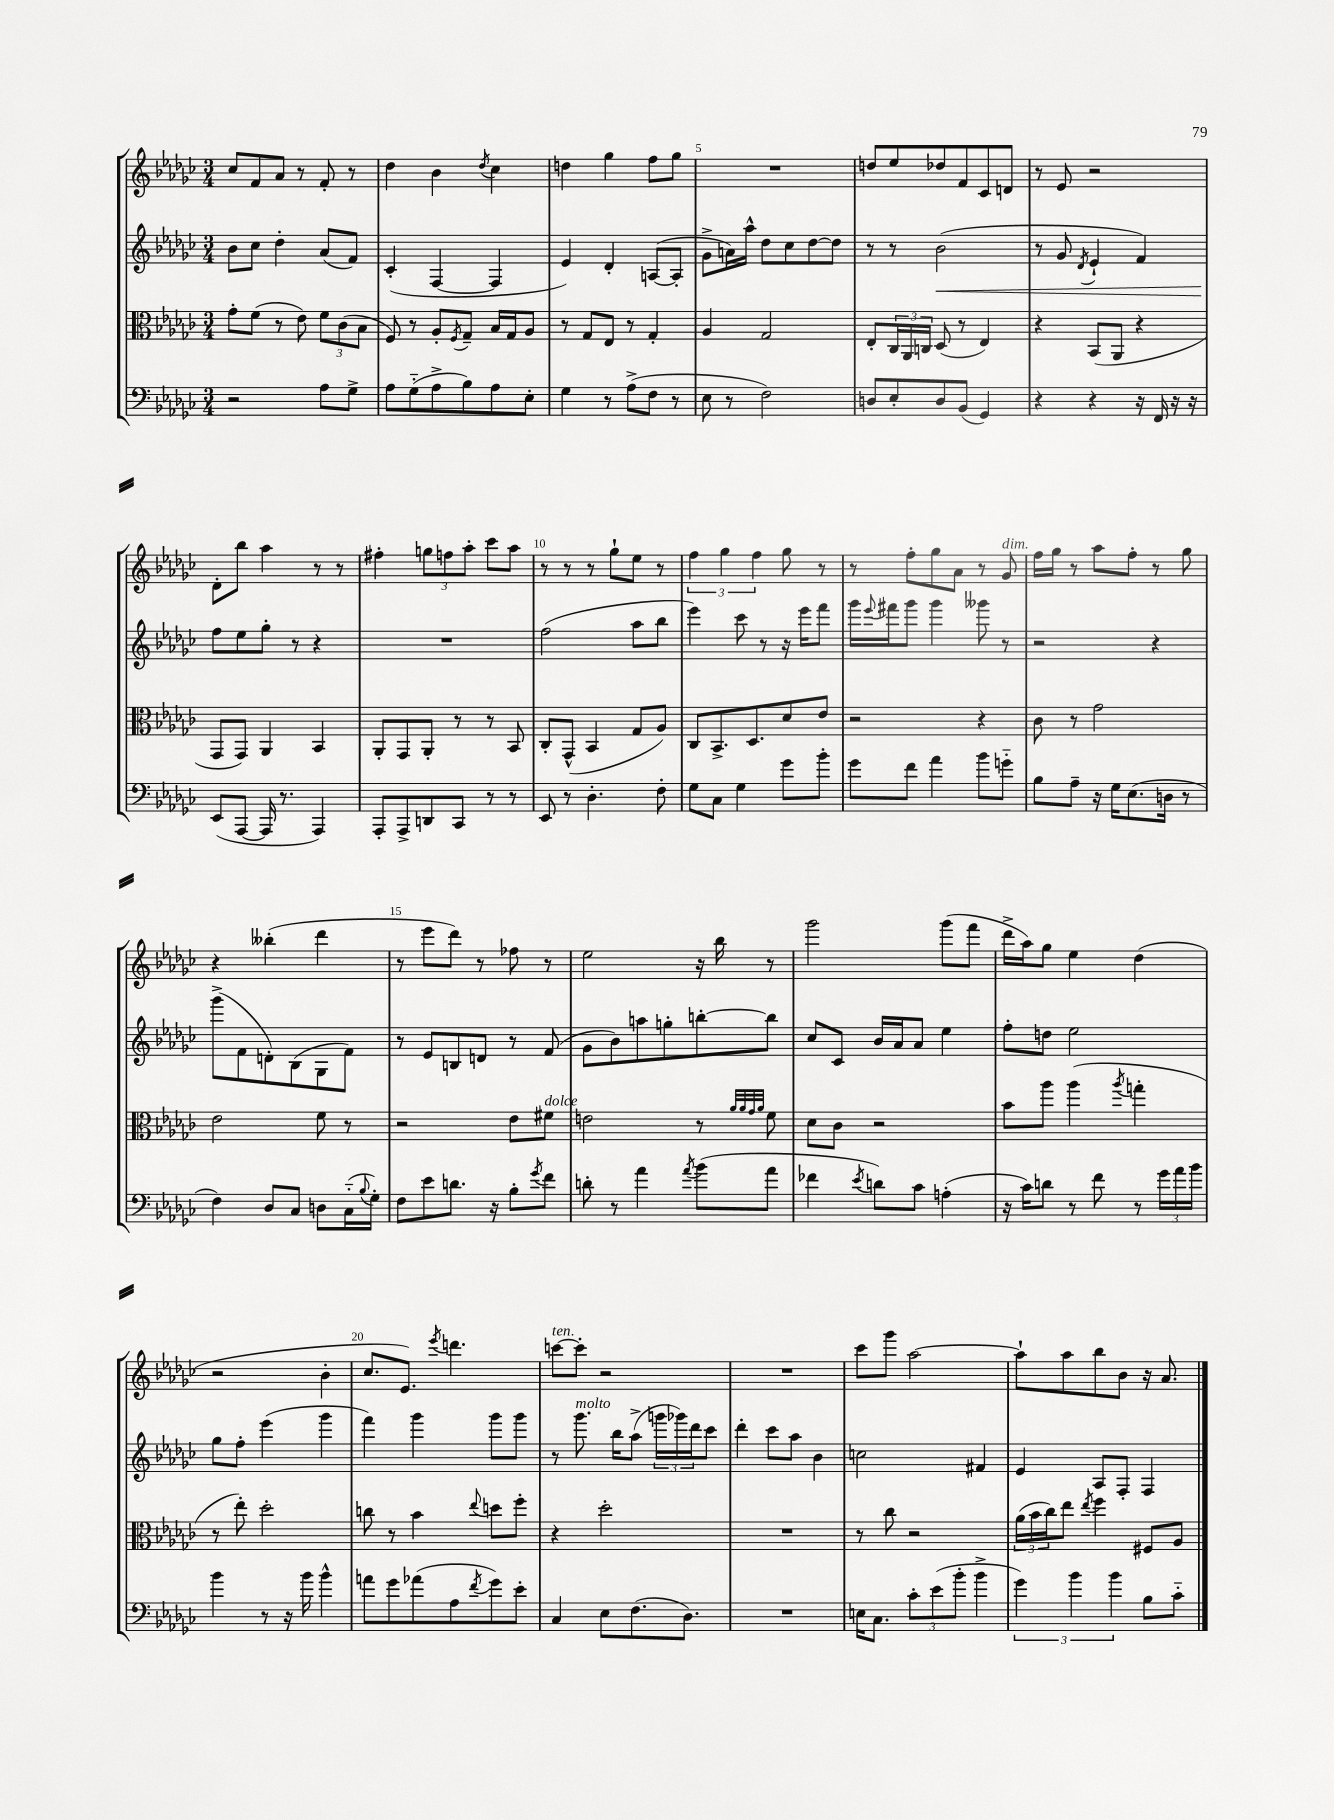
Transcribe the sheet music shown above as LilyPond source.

<<
\new StaffGroup <<
\new Staff = "s0" {
    \clef treble \key ges \major \numericTimeSignature \time 3/4
    ces''8 f'8 aes'8 r8 f'8-. r8 |
    des''4 bes'4 \acciaccatura { des''8 } ces''4 |
    d''4 ges''4 f''8 ges''8 |
    R2. |
    d''8 ees''8 des''8 f'8 ces'8 d'8 |
    r8 ees'8 r2 |
    des'8-. bes''8 aes''4 r8 r8 |
    fis''4-. \tuplet 3/2 { g''8 f''8 aes''8-. } ces'''8 aes''8 |
    r8 r8 r8 ges''8-! ees''8 r8 |
    \tuplet 3/2 { f''4 ges''4 f''4 } ges''8 r8 |
    r8 f''8-. ges''8 aes'8 r8 ges'8^\markup { \italic "dim." } |
    f''16 ges''16 r8 aes''8 f''8-. r8 ges''8 |
    r4 beses''4-.( des'''4 |
    r8 ees'''8 des'''8) r8 fes''8 r8 |
    ees''2 r16 bes''16 r8 |
    ges'''2 ges'''8( f'''8 |
    des'''16-> aes''16) ges''8 ees''4 des''4( |
    r2 bes'4-. |
    ces''8. ees'8.) \acciaccatura { ees'''8 } d'''4. |
    c'''8~^\markup { \italic "ten." } c'''8-. r2 |
    R2. |
    ces'''8 ges'''8 aes''2~ |
    aes''8-! aes''8 bes''8 bes'8 r16 aes'8. \bar "|." |
}
\new Staff = "s1" {
    \clef treble \key ges \major \numericTimeSignature \time 3/4
    bes'8 ces''8 des''4-. aes'8( f'8) |
    ces'4-.( f4~ f4 |
    ees'4) des'4-. a8~( a8-. |
    ges'8-> a'16) aes''16-^ des''8 ces''8 des''8~ des''8 |
    r8 r8 bes'2\<( |
    r8 ges'8 \acciaccatura { des'8 } ees'4-! f'4) |
    f''8\! ees''8 ges''8-. r8 r4 |
    R2. |
    f''2( aes''8 bes''8 |
    ees'''4) ces'''8 r8 r16 ees'''16 f'''8 |
    ges'''16 \appoggiatura { ees'''8 } fis'''16 ges'''8 ges'''4 geses'''8 r8 |
    r2 r4 |
    ges'''8->( f'8 d'8-.) bes8( ges8 f'8) |
    r8 ees'8 b8 d'8 r8 f'8( |
    ges'8 bes'8) a''8 g''8-. b''8~-. b''8 |
    ces''8 ces'8 bes'16 aes'16 aes'8 ees''4 |
    f''8-. d''8 ees''2 |
    ges''8 f''8-. ees'''4( ges'''4 |
    f'''4) ges'''4 ges'''8 ges'''8 |
    r8 ges'''8.^\markup { \italic "molto" } bes''16 aes''8->( \tuplet 3/2 { g'''16 ges'''16) des'''16 } ces'''8 |
    des'''4-. ces'''8 aes''8 bes'4 |
    c''2 fis'4 |
    ees'4 aes8 f8-. f4 \bar "|." |
}
\new Staff = "s2" {
    \clef alto \key ges \major \numericTimeSignature \time 3/4
    ges'8-. f'8( r8 ees'8) \tuplet 3/2 { f'8 ces'8( bes8 } |
    f8) r8 aes8-. \acciaccatura { f8 } ges8-- bes16 ges16 aes8 |
    r8 ges8 ees8 r8 ges4-. |
    aes4 ges2 |
    ees8-. \tuplet 3/2 { ces16 aes,16 c16 } des8( r8 ees4) |
    r4 bes,8( aes,8 r4 |
    ges,8 ges,8) aes,4 bes,4 |
    aes,8-. ges,8 aes,8-. r8 r8 bes,8 |
    ces8-. ges,8-^( bes,4 ges8 aes8) |
    ces8 bes,8.-> des8. des'8 ees'8 |
    r2 r4 |
    ces'8 r8 ges'2 |
    ees'2 f'8 r8 |
    r2 ees'8 fis'8^\markup { \italic "dolce" } |
    e'2 r8 \grace { aes'32 aes'32 ges'32 aes'32 } f'8 |
    des'8 ces'8 r2 |
    bes'8 aes''8 aes''4( \acciaccatura { aes''8 } g''4-. |
    r8 ees''8-.) des''2-. |
    c''8 r8 bes'4 \appoggiatura { ees''8 } d''8 f''8-. |
    r4 des''2-. |
    R2. |
    r8 ces''8 r2 |
    \tuplet 3/2 { aes'16( bes'16 ces''16) } ees''8 \acciaccatura { ees''8 } f''4 fis8 aes8 \bar "|." |
}
\new Staff = "s3" {
    \clef bass \key ges \major \numericTimeSignature \time 3/4
    r2 aes8 ges8-> |
    aes8 ges8-_( aes8-> bes8) aes8 ees8-. |
    ges4 r8 aes8->( f8 r8 |
    ees8 r8 f2) |
    d8 ees8-. d8 bes,8( ges,4) |
    r4 r4 r16 f,16 r16 r16 |
    ees,8( aes,,8~ aes,,16 r8. aes,,4) |
    aes,,8-. aes,,8-> d,8 ces,8 r8 r8 |
    ees,8 r8 des4.-. f8-. |
    ges8 ces8 ges4 ges'8 bes'8-. |
    ges'8 f'8 aes'4 bes'8 g'8-_ |
    bes8 aes8-- r16 ges16 ees8.( d16 r8 |
    f4) des8 ces8 d8 ces16-_( \appoggiatura { bes8 } ges16-.) |
    f8 ees'8 d'8. r16 bes8-. \acciaccatura { ges'8 } f'8 |
    d'8-. r8 aes'4 \acciaccatura { aes'8 } bes'8( aes'8 |
    fes'4 \acciaccatura { ees'8 } d'8) ces'8 a4-.( |
    r16 ces'16) d'8 r8 f'8 r8 \tuplet 3/2 { ges'16 aes'16 bes'16 } |
    bes'4 r8 r16 bes'16 bes'4-^ |
    a'8 ges'8 aes'8( aes8 \acciaccatura { f'8 } ges'8) ees'8-. |
    ces4 ees8 f8.( des8.) |
    R2. |
    e16 ces8. \tuplet 3/2 { ces'8-. ees'8( bes'8-. } bes'4-> |
    \tuplet 3/2 { ges'4) bes'4 bes'4 } bes8 ces'8-_ \bar "|." |
}
>>
>>
\layout { \context { \Score currentBarNumber = #2 \override BarNumber.break-visibility = ##(#f #t #t) barNumberVisibility = #(every-nth-bar-number-visible 5) } }
